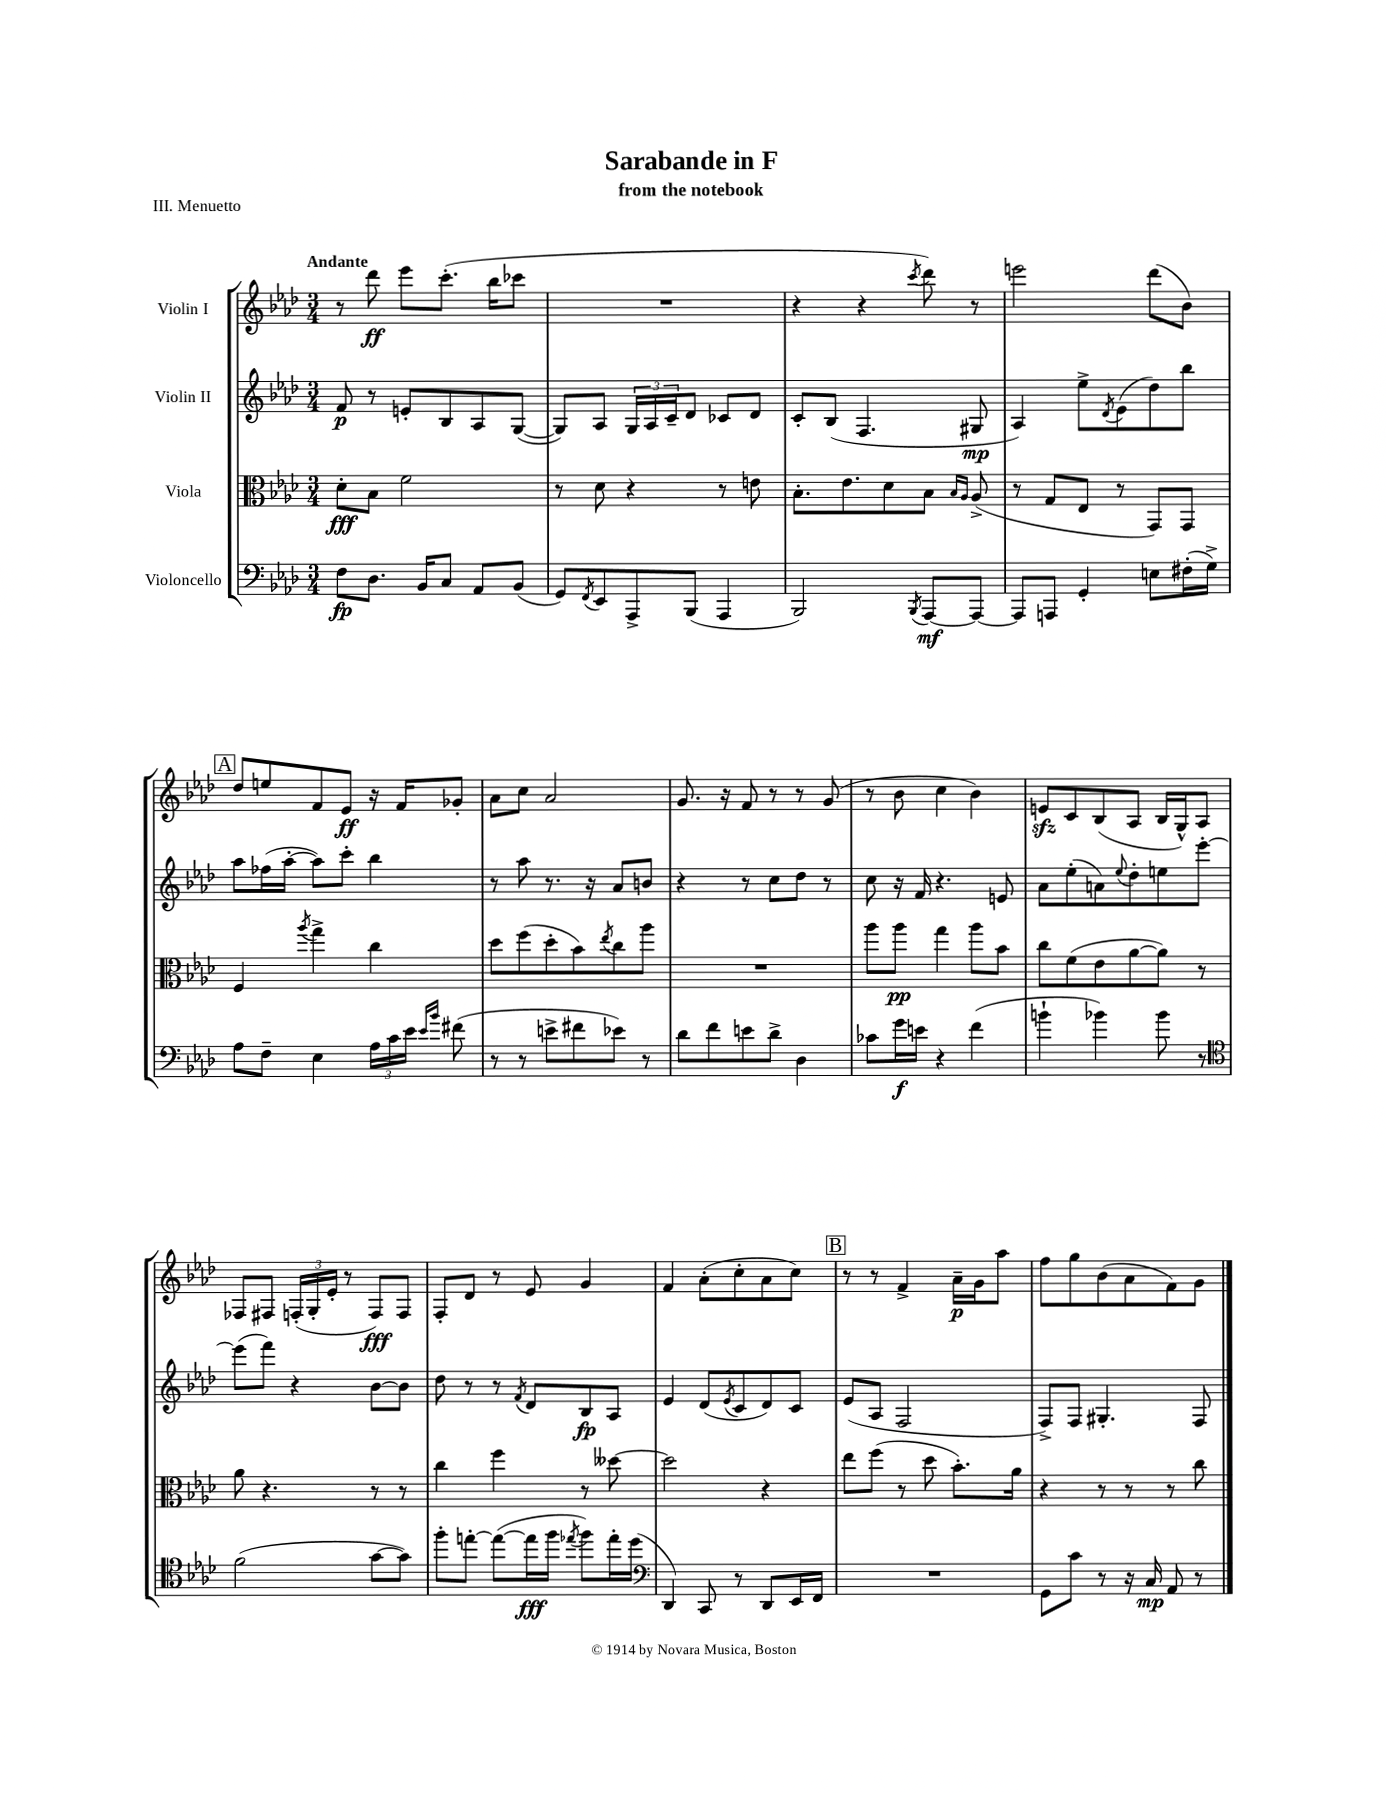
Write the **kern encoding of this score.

**kern	**kern	**kern	**kern
*staff4	*staff3	*staff2	*staff1
*clefF4	*clefC3	*clefG2	*clefG2
*k[b-e-a-d-]	*k[b-e-a-d-]	*k[b-e-a-d-]	*k[b-e-a-d-]
*M3/4	*M3/4	*M3/4	*M3/4
8F\L	8d-'\L	8f/	8r
8.D-\J	8B-\J	8r	8ddd-\
.	2f\	8e'/L	8eee-\L
16BB-/LK	.	.	.
8C/J	.	8B-/	(8.ccc'\J
8AA-/L	.	8A-/	.
.	.	.	16bb-\LK
(8BB-/J	.	([8G/J	8ccc-\J
=	=	=	=
8GG/L)	8r	8G/]L)	2.r
8qFF/	.	.	.
8EE-/	8d-\	8A-/J	.
8AAA-^/	4r	24G/LL	.
.	.	24A-/	.
.	.	24c~/J	.
(8BBB-/J	.	8d-/J	.
4AAA-/	8r	8c-/L	.
.	8e\	8d-/J	.
=	=	=	=
2BBB-/)	8.B-'\L	8c'/L	4r
.	.	(8B-/J	.
.	8.e-\	.	.
.	.	4.F/	4r
.	8d-\	.	.
8qBBB-/	.	.	8qccc/
[8AAA-/L	8B-\J	.	8ddd-\)
.	16qqB-/LL	.	.
.	16qqA-/JJ	.	.
8AAA-/_J	(8A-^/	8G#/	8r
=	=	=	=
8AAA-/]L	8r	4A-/)	2eee\
8AAA/J	8G/L	.	.
4GG'/	8E-/J	8ee-^\L	.
.	.	8qd-/	.
.	8r	(8e-\	.
8E\L	8GG/L)	8dd-\)	(8ddd-\L
(16F#'\L	8GG/J	8bb-\J	8b-\J)
16G^\JJ)	.	.	.
=	=	=	=
8A-\L	4F/	8aa-\L	8dd-/L
8F~\J	.	(16ff-\L	8ee/
.	.	[16aa-'\JJ	.
.	8qaa-/	.	.
4E-\	4gg^\	8aa-\]L)	8f/
.	.	8ccc'\J	8e-/J
24A-\LL	4cc\	4bb-\	16r
24c\	.	.	.
.	.	.	16f/LK
24e-\JJ	.	.	.
16qqe-/LL	.	.	.
16qqb-/JJ	.	.	.
(8f#\	.	.	8g-'/J
=	=	=	=
8r	8dd-\L	8r	8a-\L
8r	(8ff\	8aa-\	8cc\J
8e^\L	8dd-'\	8.r	2a-/
8f#\	8b-\)	.	.
.	.	16r	.
.	8qee-/	.	.
8e-\J)	8cc\	8a-/L	.
8r	8aa-\J	8b/J	.
=	=	=	=
8d-\L	2.r	4r	8.g/
8f\	.	.	.
.	.	.	16r
8e\	.	8r	8f/
8d-^\J	.	8cc\L	8r
4D-\	.	8dd-\J	8r
.	.	8r	(8g/
=	=	=	=
8c-\L	8aa-\L	8cc\	8r
16g\L	8aa-\J	16r	8b-\
16e\JJ	.	16f/	.
4r	4gg\	4.r	4cc\
(4f\	8aa-\L	.	4b-\)
.	8b-\J	8e/	.
=	=	=	=
4b`\	8cc\L	8a-\L	8e/L
.	(8f\	(8ee-'\	8c/
4b-\)	8e-\	8a\)	(8B-/
.	.	8qqee-/	.
.	[8a-\	8dd-'\	8A-/J
8b-\	8a-\]J)	8ee\	16B-/LL
.	.	.	16G^^/J)
8r	8r	[8eee-'\J	8A-/J
=	=	=	=
*clefC4	*	*	*
(2f\	8a-\	(8eee-\]L	8F-/L
.	4.r	8fff\J)	8F#/J
.	.	4r	(24F'/LL
.	.	.	24G'/
.	.	.	24e-'/JJ
.	.	.	8r
[8g\L	8r	[8b-\L	8F/L)
8g\]J)	8r	8b-\]J	8F/J
=	=	=	=
8ff'\L	4cc\	8dd-\	8F'/L
[8ee'\J	.	8r	8d-/J
(8ee\_L	4ff\	8r	8r
.	.	8qf/	.
16ee\]L	.	8d-/L	8e-/
16ff\JJ	.	.	.
8qee-/	.	.	.
8ff\L)	8r	8B-/	4g/
16ee-'\L	[8dd--\	8A-/J	.
(16dd-\JJ	.	.	.
=	=	=	=
*clefF4	*	*	*
4DD-/)	2dd--\]	4e-/	4f/
8CC/	.	(8d-/L	(8a-'\L
.	.	8qe-/	.
8r	.	8c/	8cc'\
8DD-/L	4r	8d-/)	8a-\
16EE-/L	.	8c/J	8cc\J)
16FF/JJ	.	.	.
=	=	=	=
2.r	8ee-\L	(8e-/L	8r
.	(8ff\J	8A-/J	8r
.	8r	2F/	4f^/
.	8dd-\	.	.
.	8.b-'\L)	.	16a-~\LL
.	.	.	16g\J
.	.	.	8aa-\J
.	16a-\Jk	.	.
=	=	=	=
8GG\L	4r	8F^/L)	8ff\L
8c\J	.	8F/J	8gg\
8r	8r	4.G#'/	(8b-\
16r	8r	.	8a-\
16C/	.	.	.
8AA-/	8r	.	8f\)
8r	8cc\	8F/	8g\J
==	==	==	==
*-	*-	*-	*-
